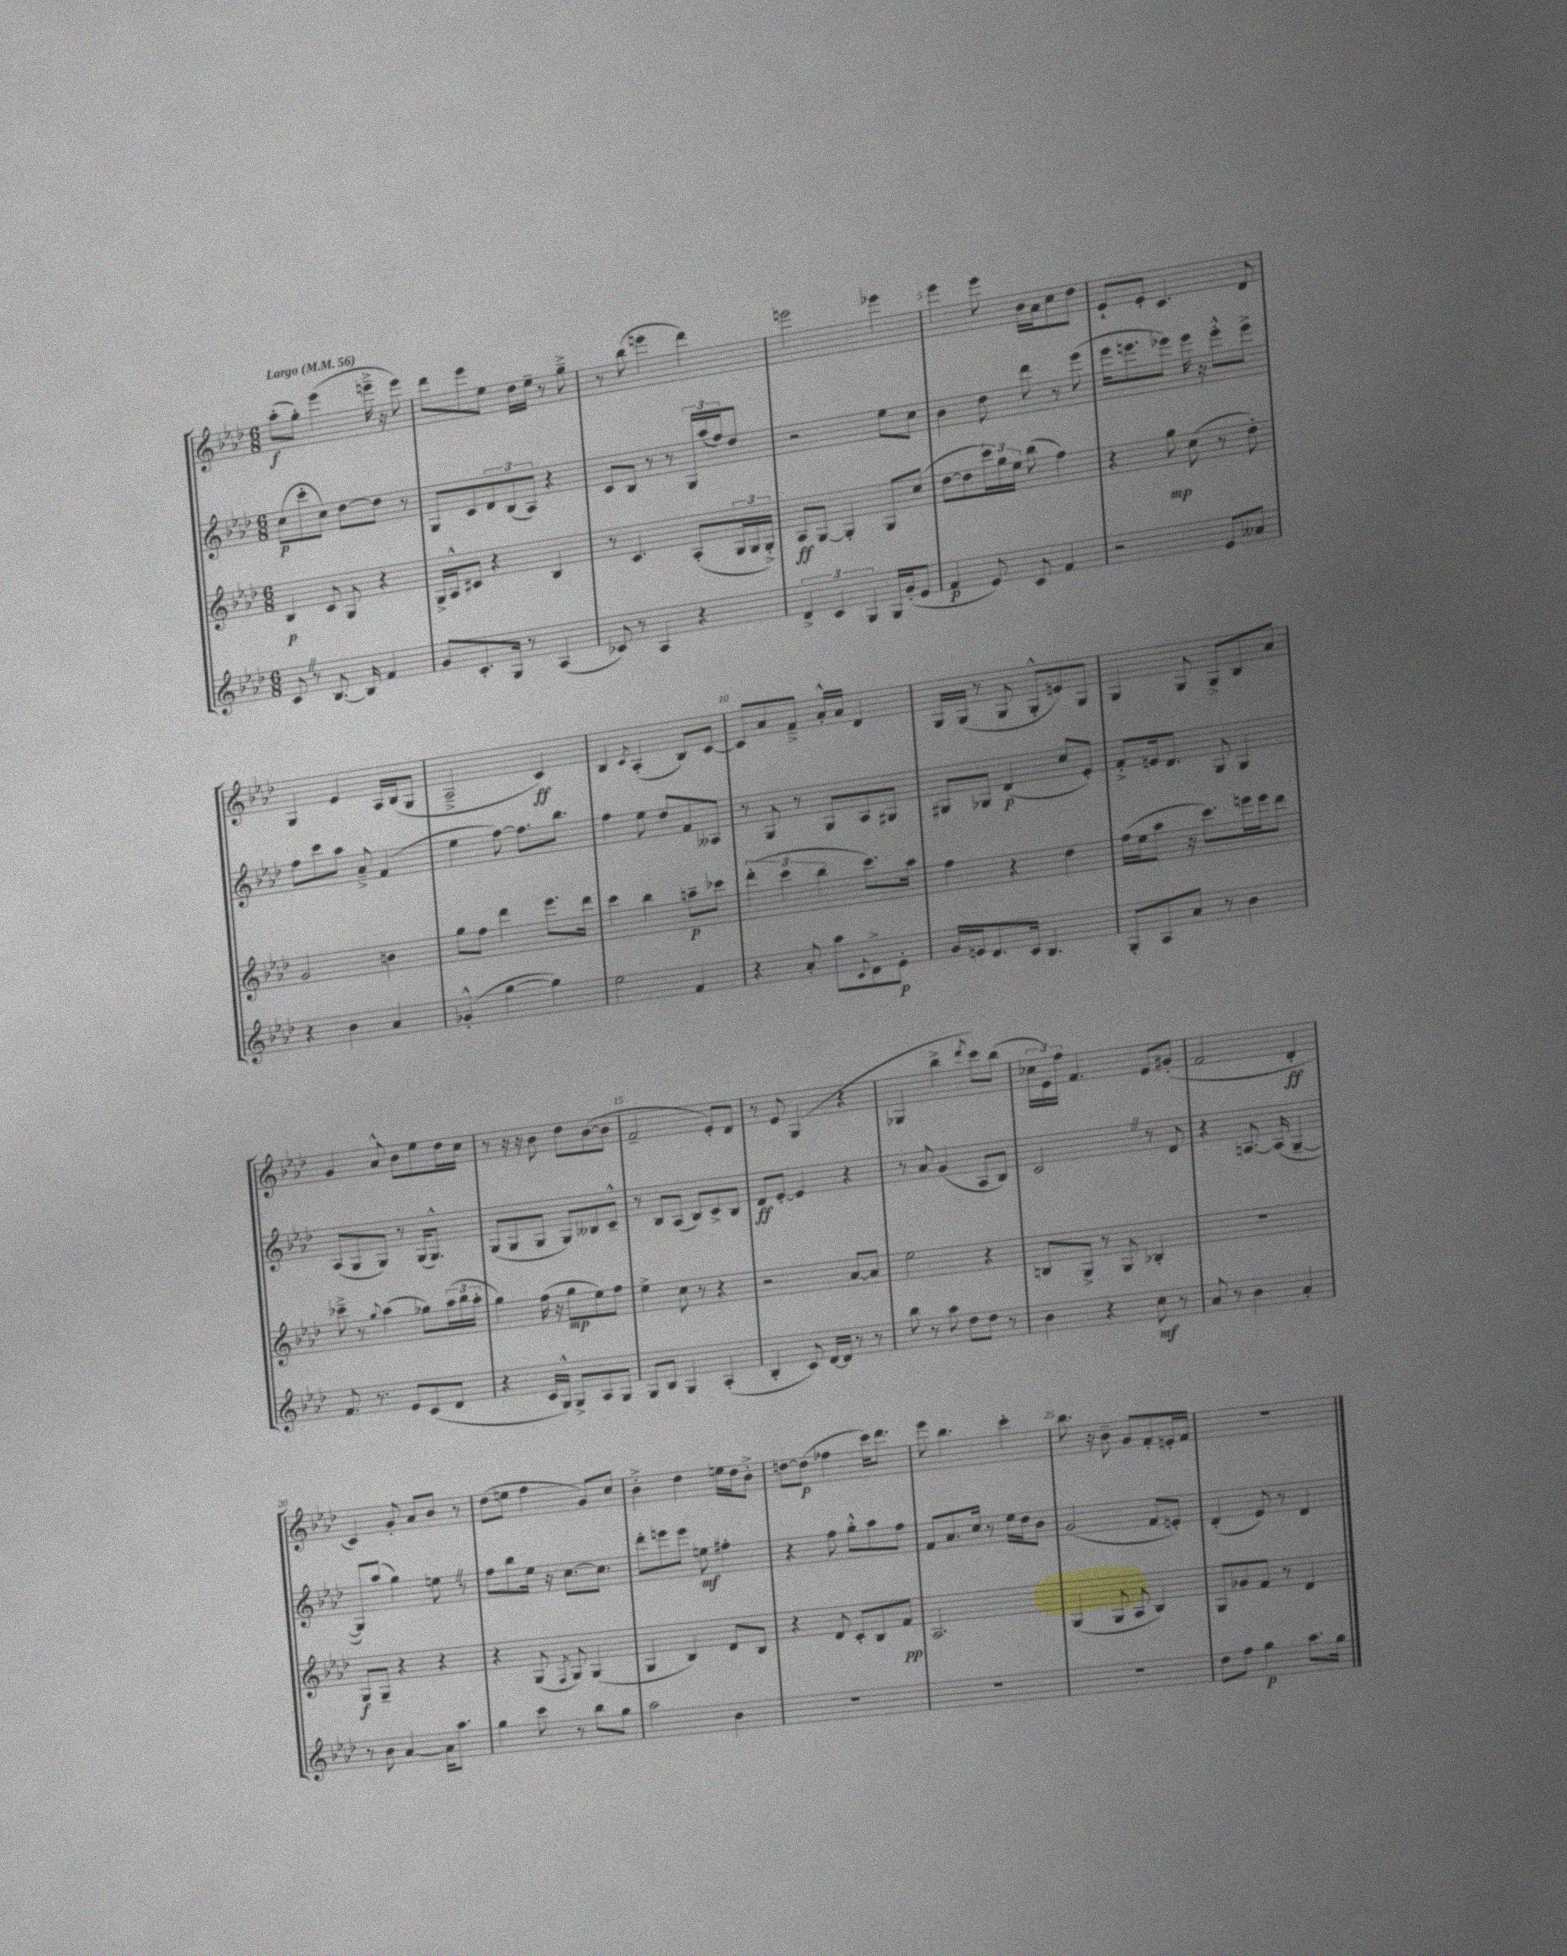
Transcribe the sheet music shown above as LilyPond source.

<<
\new StaffGroup <<
\new Staff = "s0" {
    \clef treble \key aes \major \numericTimeSignature \time 6/8 \tempo "Largo" 4 = 56
    aes''8-.\f( g''8-.) ees'''4( e'''16---> r16 e'''8) |
    des'''8 ees'''8 ees''8 des''16 ees''16-- r8 g''8---> |
    r8 bes''8( e'''4 des'''4) |
    e'''2 ees'''4 |
    ees'''4 ees'''8 bes'16 aes'16 c''8 des''8 |
    ees'8-! ees'8-. c'4. des'8 |
    g4 ees'4 aes16 bes16( g8 |
    aes2---> c'4\ff) |
    bes4 \acciaccatura { c'8 } aes4-.( bes8) c'8~ |
    c'8 aes'8 f'8---> aes'16-.-^ aes'16 des'4 |
    g16 g16( r8 g8 g8-.-^ e'8) g8 |
    g4 g8 g8-> bes8 aes'8 |
    g'4 aes'8-^ bes'8 ees''8 des''16 c''16 |
    r8 r16 r16 bes'8 des''8 bes'8~( bes'8 |
    f'2-- ees'8-.) des'8 |
    r8 ees'8 g4( r4 |
    ges4 bes''4-> \acciaccatura { des'''8 } c'''8) bes''8( |
    \tuplet 3/2 { ces''16 ees'16) f''16 } f'4. ees'8 gis'8-.( |
    f'2 des'4-.\ff |
    c'4) g'8-. aes'8 bes'8 r8 |
    des''8( e''8 f''4 g'8) c''8 |
    bes'4-.-> des''4 e''16 des''16 bes'8-.-> |
    d''8~ d''8\p( fes''4 c'''16) des'''8. |
    ees'''8 bes''4. c'''4-. |
    bes''8. r16 bes'8-- g'8 f'8-. e'16-. f'16 |
    R2. \bar "|." |
}
\new Staff = "s1" {
    \clef treble \key aes \major \numericTimeSignature \time 6/8
    c''8\p( c'''8-. c''8) des''8~ des''8 r8 |
    g8 c'8 \tuplet 3/2 { des'8 bes8( aes8) } r4 |
    c'8 bes8 r8 r8 \tuplet 3/2 { g16 aes''16( f''16) } des''8 |
    r2 ees''8 c''8 |
    bes'4 des''8 des'''8 r8 ees'''8( |
    ees'''16 e'''8. ees'''8) ees'''16 r16 ees'''8-.-^ ees'''8-> |
    f''8 c'''8 aes''8 aes'8---> f'4( |
    ees''4 f''8~) f''8. bes''8. |
    f''4 ees''8 des''8 f'8 aeses8 |
    r8 g8 r8 g8 aes8 gis8 |
    gis8 ges8 des'4\p( c''8 ees'8-.) |
    f'8-.-> e'16 des'8. g8 g4 |
    aes8( g8 g8) r8 g16( g8.-^) |
    g8( g8 g8 g8) beses8 c'8---^ |
    r8 bes8 aes8( bes8) c'8-> bes8 |
    des'8\ff ees'8~-. ees'4 r4 |
    r8 aes'8 g'4( aes8 bes8) |
    c'2 \once \override BreathingSign.text = \markup { \musicglyph "scripts.caesura.straight" } \breathe r8 des'8 |
    r4 a8.~ a16( g4~-- |
    g8) aes''8( g''4) e''8 \once \override BreathingSign.text = \markup { \musicglyph "scripts.caesura.straight" } \breathe r8 |
    f''8 bes''8 ees''16 r16 c''8.~ c''8. |
    des'''8-. e'''8 e'''8 e''8\mf fis''4-. |
    r4 f''8 g''8-.-^ aes''8 f''8 |
    f'8 aes'8. c''16 r8 ees''16 des''16 bes'8 |
    g'2( f'8 e'8-.) |
    des'4-.( ees'8) r8 des'4 \bar "|." |
}
\new Staff = "s2" {
    \clef treble \key aes \major \numericTimeSignature \time 6/8
    bes4\p c'8 g8 r4 |
    g16-> aes16-^ cis'8 r4 bes4 |
    r8 c'4. aes8-.( \tuplet 3/2 { g16 g16 g16-.->) } |
    aes8\ff g8~ g4-. g8 c''8( |
    des''8~ des''8 \tuplet 3/2 { c'''16) g''16 ees''16 } bes''8( f''4) |
    r4 g''8\mp c''8( r8 des''8-.) |
    g'2 b'4 |
    g''8 f''8 des'''4 ees'''8. des'''16 |
    c'''4 bes''4 a''8--\p ces'''8 |
    \tuplet 3/2 { des'''4-.( c'''4 bes''4 } c'''8.) aes''16 |
    f''4 r4 des''4 |
    f''16( ees''16 aes''8 r16 c'''8.) e'''16 e'''16 des'''8 |
    ces'''8---> r8 \appoggiatura { g''8 } aes''4( ges''8) \tuplet 3/2 { aes''16( bes''16 aes''16-. } |
    g''4) f''16( r16 g''8\mp ees''8) f''8 |
    ees''4-> c''8 r8 r4 |
    r2 aes'8~ aes'8 |
    ees''2 r4 |
    b8 g8-> r8 g8 bes4-. |
    R2. |
    g8\f g8-- r4 r4 |
    r4 g8( \acciaccatura { f8 } g8) g4( |
    g4 bes4) des'8 bes8 |
    r4 des'8 c'8-. bes8 f'8\pp |
    aes2. |
    g4( g8 aes8 bes4) |
    g8 ges'8 f'8 r8 des'4 \bar "|." |
}
\new Staff = "s3" {
    \clef treble \key aes \major \numericTimeSignature \time 6/8
    c'8 \once \override BreathingSign.text = \markup { \musicglyph "scripts.caesura.straight" } \breathe r8 bes8.~ bes16 f'4 |
    g'8 c'8.-. g16 r8 aes4( |
    ces'8) r8 aes4 r4 |
    \tuplet 3/2 { des'4-> c'4 g4 } g16 g'16-.( ees'8 |
    f'4\p ees'8) c'8 f'4 |
    r2 ees'8 aeses'8 |
    r4 bes'4 aes'4 |
    ges'4-.-^( g''4~ g''4) |
    ees''2 f'4 |
    r4 aes'8-. aes''8 \appoggiatura { c'8 } des'8-> ees'8-.\p |
    g'16 e'16 des'8. c'16 bes4. |
    g8-. aes8 aes'8 r8 bes'4 |
    f'8. r8. ees'8 c'8( des'8 |
    r4 c'16 g16-^) g8-> aes8 g8 |
    g8 bes8 g4 aes4-.( |
    bes4-. c'8) des'16~ des'16 r8 r8 |
    bes''8 r8 aes''8 des''8 des''8 r8 |
    bes'4 r4 c''8\mf r8 |
    aes'8 r8 bes'4 aes'4-. |
    r8 bes'8 aes'4~ aes'16 aes''8. |
    g''4 c'''8 r8 bes''8 g''8 |
    aes''2 bes'4 |
    R2. |
    R2. |
    R2. |
    des''8 f''8 g''4\p aes''8. g''16 \bar "|." |
}
>>
>>
\layout { \context { \Score \override BarNumber.break-visibility = ##(#f #t #t) barNumberVisibility = #(every-nth-bar-number-visible 5) } }
